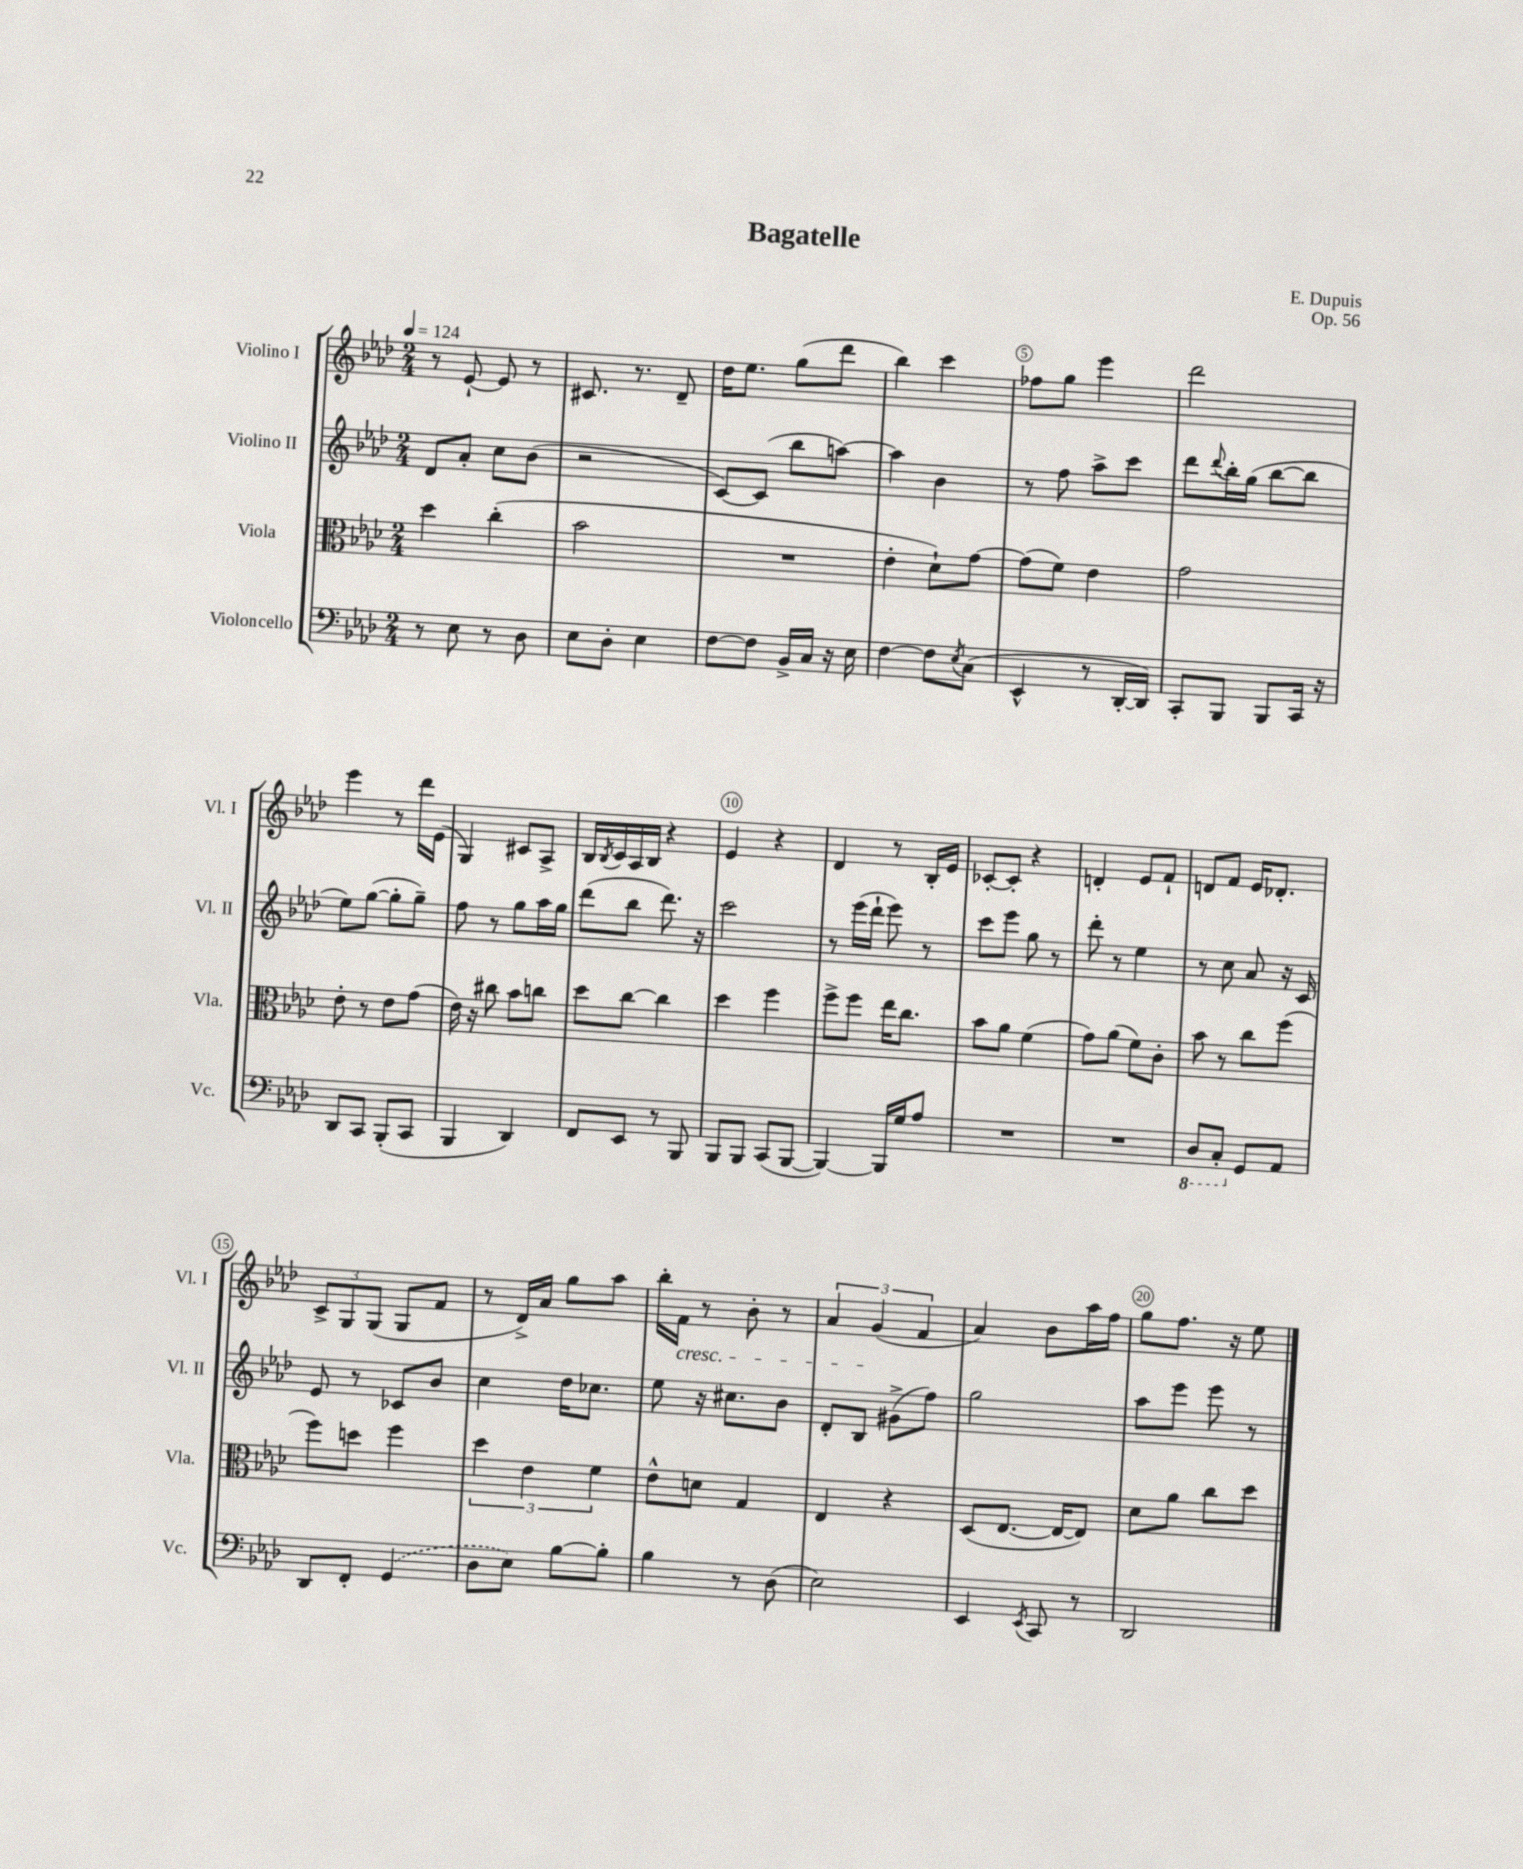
\header { title = "Bagatelle" composer = "E. Dupuis" opus = "Op. 56" }
<<
\new StaffGroup <<
\new Staff = "s0" \with { instrumentName = "Violino I" shortInstrumentName = "Vl. I" } {
    \clef treble \key aes \major \numericTimeSignature \time 2/4 \tempo 4 = 124
    r8 ees'8~-! ees'8 r8 |
    cis'8. r8. des'8-- |
    des''16 ees''8. g''8( des'''8 |
    bes''4) c'''4 |
    fes''8 g''8 ees'''4 |
    des'''2 |
    ees'''4 r8 des'''16 ees'16( |
    g4) cis'8 aes8-> |
    bes16 \acciaccatura { bes8 } c'16 aes16 bes16 r4 |
    ees'4 r4 |
    des'4 r8 bes16-. ees'16 |
    ces'8~-. ces'8-. r4 |
    d'4-. ees'8 f'8-! |
    d'8 f'8 ees'16 des'8.-. |
    \tuplet 3/2 { c'8-> g8 g8( } g8 f'8 |
    r8 des'16->) aes'16 g''8 aes''8 |
    bes''16-. f'16\cresc r8 bes'8-. r8 |
    \tuplet 3/2 { aes'4 g'4\!( f'4 } |
    aes'4) bes'8 aes''16 f''16 |
    g''8 f''8. r16 ees''8 \bar "|." |
}
\new Staff = "s1" \with { instrumentName = "Violino II" shortInstrumentName = "Vl. II" } {
    \clef treble \key aes \major \numericTimeSignature \time 2/4
    des'8 aes'8-. c''8 bes'8( |
    r2 |
    c'8~) c'8( bes''8 a''8~) |
    a''4 bes'4 |
    r8 f''8 aes''8-> c'''8 |
    des'''8 \appoggiatura { des'''8 } bes''16-. g''16( bes''8~ bes''8 |
    ees''8) g''8~( g''8-. g''8--) |
    f''8 r8 g''8 aes''16 g''16 |
    des'''8( bes''8 des'''8.) r16 |
    c'''2 |
    r8 ees'''16( des'''16-! ees'''8) r8 |
    c'''8 ees'''8 g''8 r8 |
    des'''8-. r8 ees''4 |
    r8 c''8 aes'8 r16 c'16 |
    ees'8 r8 ces'8 bes'8 |
    c''4 des''16 ces''8. |
    ees''8 r16 cis''8. bes'8 |
    des'8-. bes8 gis'8->( f''8) |
    g''2 |
    aes''8 ees'''8 ees'''8 r8 \bar "|." |
}
\new Staff = "s2" \with { instrumentName = "Viola" shortInstrumentName = "Vla." } {
    \clef alto \key aes \major \numericTimeSignature \time 2/4
    des''4 c''4-.( |
    bes'2 |
    R2 |
    ees'4-. des'8-!) g'8~ |
    g'8( f'8) ees'4 |
    g'2 |
    ees'8-. r8 ees'8 g'8( |
    ees'16) r16 cis''8 bes'8 c''8 |
    des''8 c''8~ c''4 |
    des''4 f''4 |
    f''8-> f''8 ees''16 c''8. |
    bes'8 aes'8 f'4( |
    g'8) aes'8( f'8) c'8-. |
    bes'8 r8 c''8 f''8( |
    f''8) d''8 f''4 |
    \tuplet 3/2 { des''4 ees'4 f'4 } |
    ees'8-^ d'8 g4 |
    ees4 r4 |
    des8( ees8.~ ees16~ ees8) |
    des'8 aes'8 c''8 des''8 \bar "|." |
}
\new Staff = "s3" \with { instrumentName = "Violoncello" shortInstrumentName = "Vc." } {
    \clef bass \key aes \major \numericTimeSignature \time 2/4
    r8 ees8 r8 des8 |
    ees8 des8-. ees4 |
    f8~ f8 bes,16-> c16 r16 ees16 |
    f4~ f8 \acciaccatura { ees8 } c8( |
    ees,4-^ r8 des,16~-. des,16) |
    c,8-. bes,,8 bes,,8 c,16 r16 |
    des,8 c,8 bes,,8-.( c,8 |
    bes,,4 des,4) |
    f,8 ees,8 r8 bes,,8 |
    bes,,8 bes,,8 c,8( bes,,8~ |
    bes,,4~) bes,,16 g16 aes8 |
    R2 |
    R2 |
    \ottava #-1 des,8 c,8-. \ottava #0 g,8 aes,8 |
    des,8 f,8-. \once \slurDashed g,4( |
    des8 ees8) bes8~ bes8-. |
    bes4 r8 des8( |
    ees2) |
    ees,4 \acciaccatura { ees,8 } c,8 r8 |
    des,2 \bar "|." |
}
>>
>>
\layout { \context { \Score \override BarNumber.break-visibility = ##(#f #t #t) barNumberVisibility = #(every-nth-bar-number-visible 5) \override BarNumber.stencil = #(make-stencil-circler 0.1 0.3 ly:text-interface::print) } }
